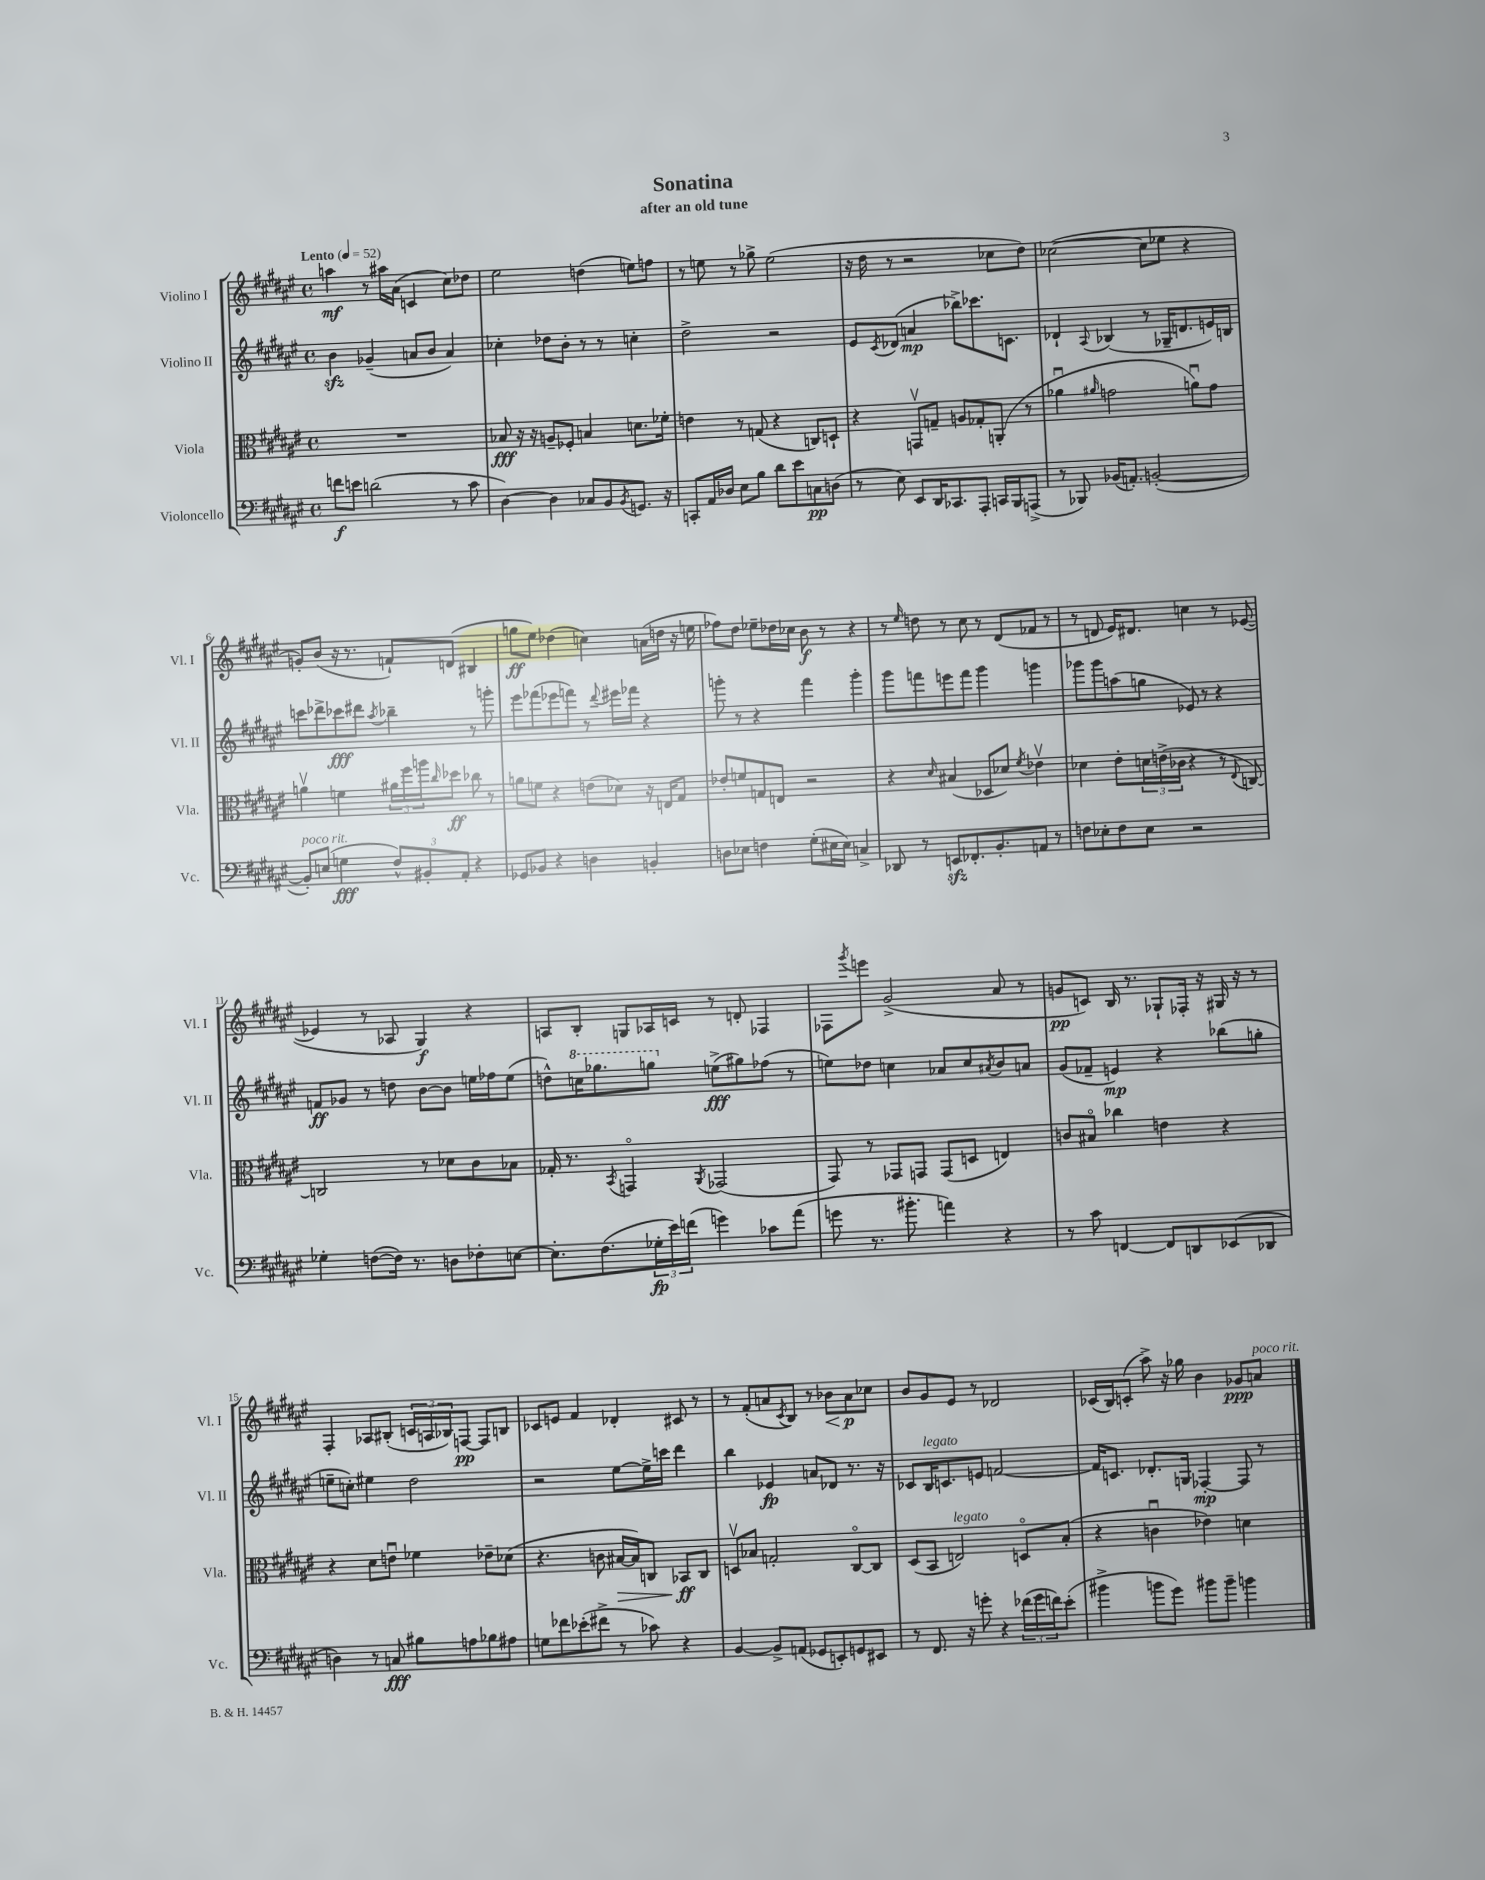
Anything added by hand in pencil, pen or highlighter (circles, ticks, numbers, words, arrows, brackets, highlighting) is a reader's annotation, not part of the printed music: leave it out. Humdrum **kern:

**kern	**kern	**kern	**kern
*staff4	*staff3	*staff2	*staff1
*clefF4	*clefC3	*clefG2	*clefG2
*k[f#c#g#d#a#e#]	*k[f#c#g#d#a#e#]	*k[f#c#g#d#a#e#]	*k[f#c#g#d#a#e#]
*M4/4	*M4/4	*M4/4	*M4/4
*met(c)	*met(c)	*met(c)	*met(c)
*MM52	*MM52	*MM52	*MM52
8f	1r	4b	4aa
8e	.	.	.
(2d	.	(4g-~	8r
.	.	.	16aa#
.	.	.	(16a#
.	.	8a	4c
.	.	8b	.
8r	.	4a)	8cc#)
8c#	.	.	8dd-
=	=	=	=
[4D#)	8B-	4cc-'	2ee#
.	16r	.	.
.	16r	.	.
4D#]	8A~	8dd-	.
.	8F-'	8b'	.
8C-	4B	8r	(4dd
8BB	.	8r	.
8qBB	.	.	.
8.GG	8.d	4cc'	8ee)
.	.	.	8ff
16r	16f-'	.	.
=	=	=	=
8CC'	4e	2dd#^	8r
16AA#	.	.	8ee
16D-	.	.	.
8E#	8r	.	8r
8B	(8G	.	8gg-^
8d#	4r	2r	(2ee
8e#	.	.	.
8C	8C)	.	.
(8D	8D`	.	.
=	=	=	=
8r	4r	8e#	16r
.	.	.	16dd#
.	.	8qc#	.
8E#)	.	(8d-	8r
8EE#	8GGv	4a	2r
16DD#	8G~	.	.
8.CC-	.	.	.
.	8A	8bb-^)	.
8AAA#'	8G-'	8.ccc-	.
16CC	(8AA'	.	8cc-
16BBB	.	8.c	.
(8AAA^	8r	.	8dd#)
=	=	=	=
8r	4a-u	4d-`	([2cc-
8BBB-)	.	.	.
.	16qqa#	8qqA#	.
(16BB-	2g	(4B-	.
8.AA')	.	.	.
([2BB'	.	8r	8cc-]
.	.	16G-~	8ee-
.	.	8.d	.
.	8au)	.	4r
.	8g	16e)	.
.	.	16B	.
=	=	=	=
8BB'])	4av	8ccc	8g')
(8E	.	8ddd-^	(8b
4G	4f	8ccc-	16r
.	.	.	8.r
.	.	8ddd#	.
.	.	8qaa#	.
12F#^^)	24a#	4bb-~	8f`)
.	24ff#	.	.
12BB#'	24aa	.	.
.	16qqcc#	.	.
.	8dd-	.	(8d
12AA#'	.	.	.
4r	8cc-	8r	4B#
.	8r	8ggg'	.
=	=	=	=
8GG-	8a	8eee#	8gg
8BB-	8f	(8fff-	8ee#)
4r	4r	8eee-	(4dd-
.	.	8fff)	.
4D	(8e	8r	4cc)
.	.	8qqddd#	.
.	8d-)	16eee#	.
.	.	16fff-	.
4BB'	16r	4r	(16a
.	16E	.	16dd
.	8G#	.	16r
.	.	.	16ee
=	=	=	=
8D	8e-'	8ggg'	8ff-)
8E-	8f	8r	8dd#
4F	8G	4r	8ee-~
.	8E	.	16dd-
.	.	.	16cc-
(8G#'	2r	4fff#	8b
16E#	.	.	8r
16E#)	.	.	.
4C^	.	4ggg'	4r
=	=	=	=
8DD-	4r	8ggg#	8r
.	.	.	16qqee#
8r	.	8fff	8dd
.	16qqd#	.	.
8EE	(4B#	8eee	8r
8.FF-'	.	8fff	8cc#
.	8D-	4ggg#	8r
8.BB'	.	.	.
.	8d-)	.	(8d#
.	8qf#	.	.
8AA	4e-v	4ggg	8f-
8r	.	.	8r
=	=	=	=
8F	4d-	8ggg-	8r
8E-'	.	8ggg-	8d
8F	8e#'	(8aa	16e#)
.	.	.	8.d#
8E-	24d	8gg	.
.	(24e^	.	.
.	24c-	.	.
2r	4r	8e-)	4cc
.	.	8r	.
.	8r	4r	8r
.	8qqE#	.	.
.	[8C)	.	([8e-
=	=	=	=
4G-'	2C]	8f	4e-]
.	.	8g-	.
([8F	.	8r	8r
16F])	.	8dd	8A-
8.r	.	.	.
.	8r	[8b	4G#)
8D	8d-	8b]	.
8F-'	8c#	16ee	4r
.	.	16ff-	.
[8E	8B-	(8ee	.
=	=	=	=
8.E']	16G-'	8dd^^)	8A
.	8.r	.	.
.	.	16ccc	8B'
(8.F#	.	8.ggg-	.
.	8qBB	.	.
.	4GGo	.	8G
24G-'	.	8ggg	16A-
24e#)	.	.	.
.	.	.	16c
(24f	.	.	.
.	8qAA#	.	.
4g)	(2GG-	(8ee^	8r
.	.	8gg#)	8d'
8c-	.	(8ff-	4F-
(8a#	.	8r	.
=	=	=	=
8g	8GG#)	8ee)	8F-
.	.	.	8qggg#
8.r	8r	8dd-	8eee
.	8GG-	4cc	(2g#^
8.b#'	.	.	.
.	8GG	.	.
4a)	(8GG	8a-	.
.	8D	8cc	.
.	.	8qa#	.
4r	4E)	8b	8a#
.	.	8a	8r
=	=	=	=
8r	8c	(8g#	8g
8c#	8B#o	8f-~	8c)
[4FF	4cc-	4e)	16B
.	.	.	8.r
8FF]	4e	4r	8G-`
8DD	.	.	16F-'
.	.	.	16r
(8EE-	4r	(8bb-	16G#
.	.	.	16r
8DD-	.	8gg'	8r
=	=	=	=
4D)	4r	8ee~	4F#'
.	.	8cc')	.
8r	8d#	4ee#	8A-
8C	8eu	.	(8B#'
8B#	4f-	2dd#	24c
.	.	.	24A
.	.	.	24B-)
8A	.	.	[8F
8B-	8e-~	.	8F]
8A#	(8d-	.	8B
=	=	=	=
8G	4.r	2r	8c-
8f-	.	.	8e
(8e-'	.	.	4f#
8f#^	8c	.	.
8r	[16B#	[8ee#	4d-'
.	16B#])	.	.
8c-)	8C	16ee#^]	.
.	.	16ccc	.
4r	8BB-	4ddd#	8c#
.	8C	.	8r
=	=	=	=
[4BB	8Dv	4bb	8r
.	8B-	.	(8f#'
8BB^]	2G'	4e-	8a
.	.	.	8qc#
(8AA	.	.	8B)
8GG-	.	8a	8r
8EE')	.	8d-	8b-
8GG	[8C#o	8.r	8a
8EE#	8C#]	.	8cc-
.	.	16r	.
=	=	=	=
8r	(8D#	8c-	8b
8.FF#	8BB	16B	8g#
.	.	8.c	.
.	2E)	.	8e#
16r	.	.	.
8g'	.	8e	8r
4r	.	[2f	2d-
(24f-	8Do	.	.
24g	.	.	.
24f)	.	.	.
(8e#'	(8B'	.	.
=	=	=	=
4b#^	4r	16f]	(16c-
.	.	8.c	16B)
.	.	.	(8c'
8b	4cu	8.d-'	8aa#^)
8g#)	.	.	16r
.	.	16G	16gg-
8b#	4e-)	[4F-'	4b
8b#~	.	.	.
4b	4d	8F-]	8g-
.	.	8r	8a
==	==	==	==
*-	*-	*-	*-
